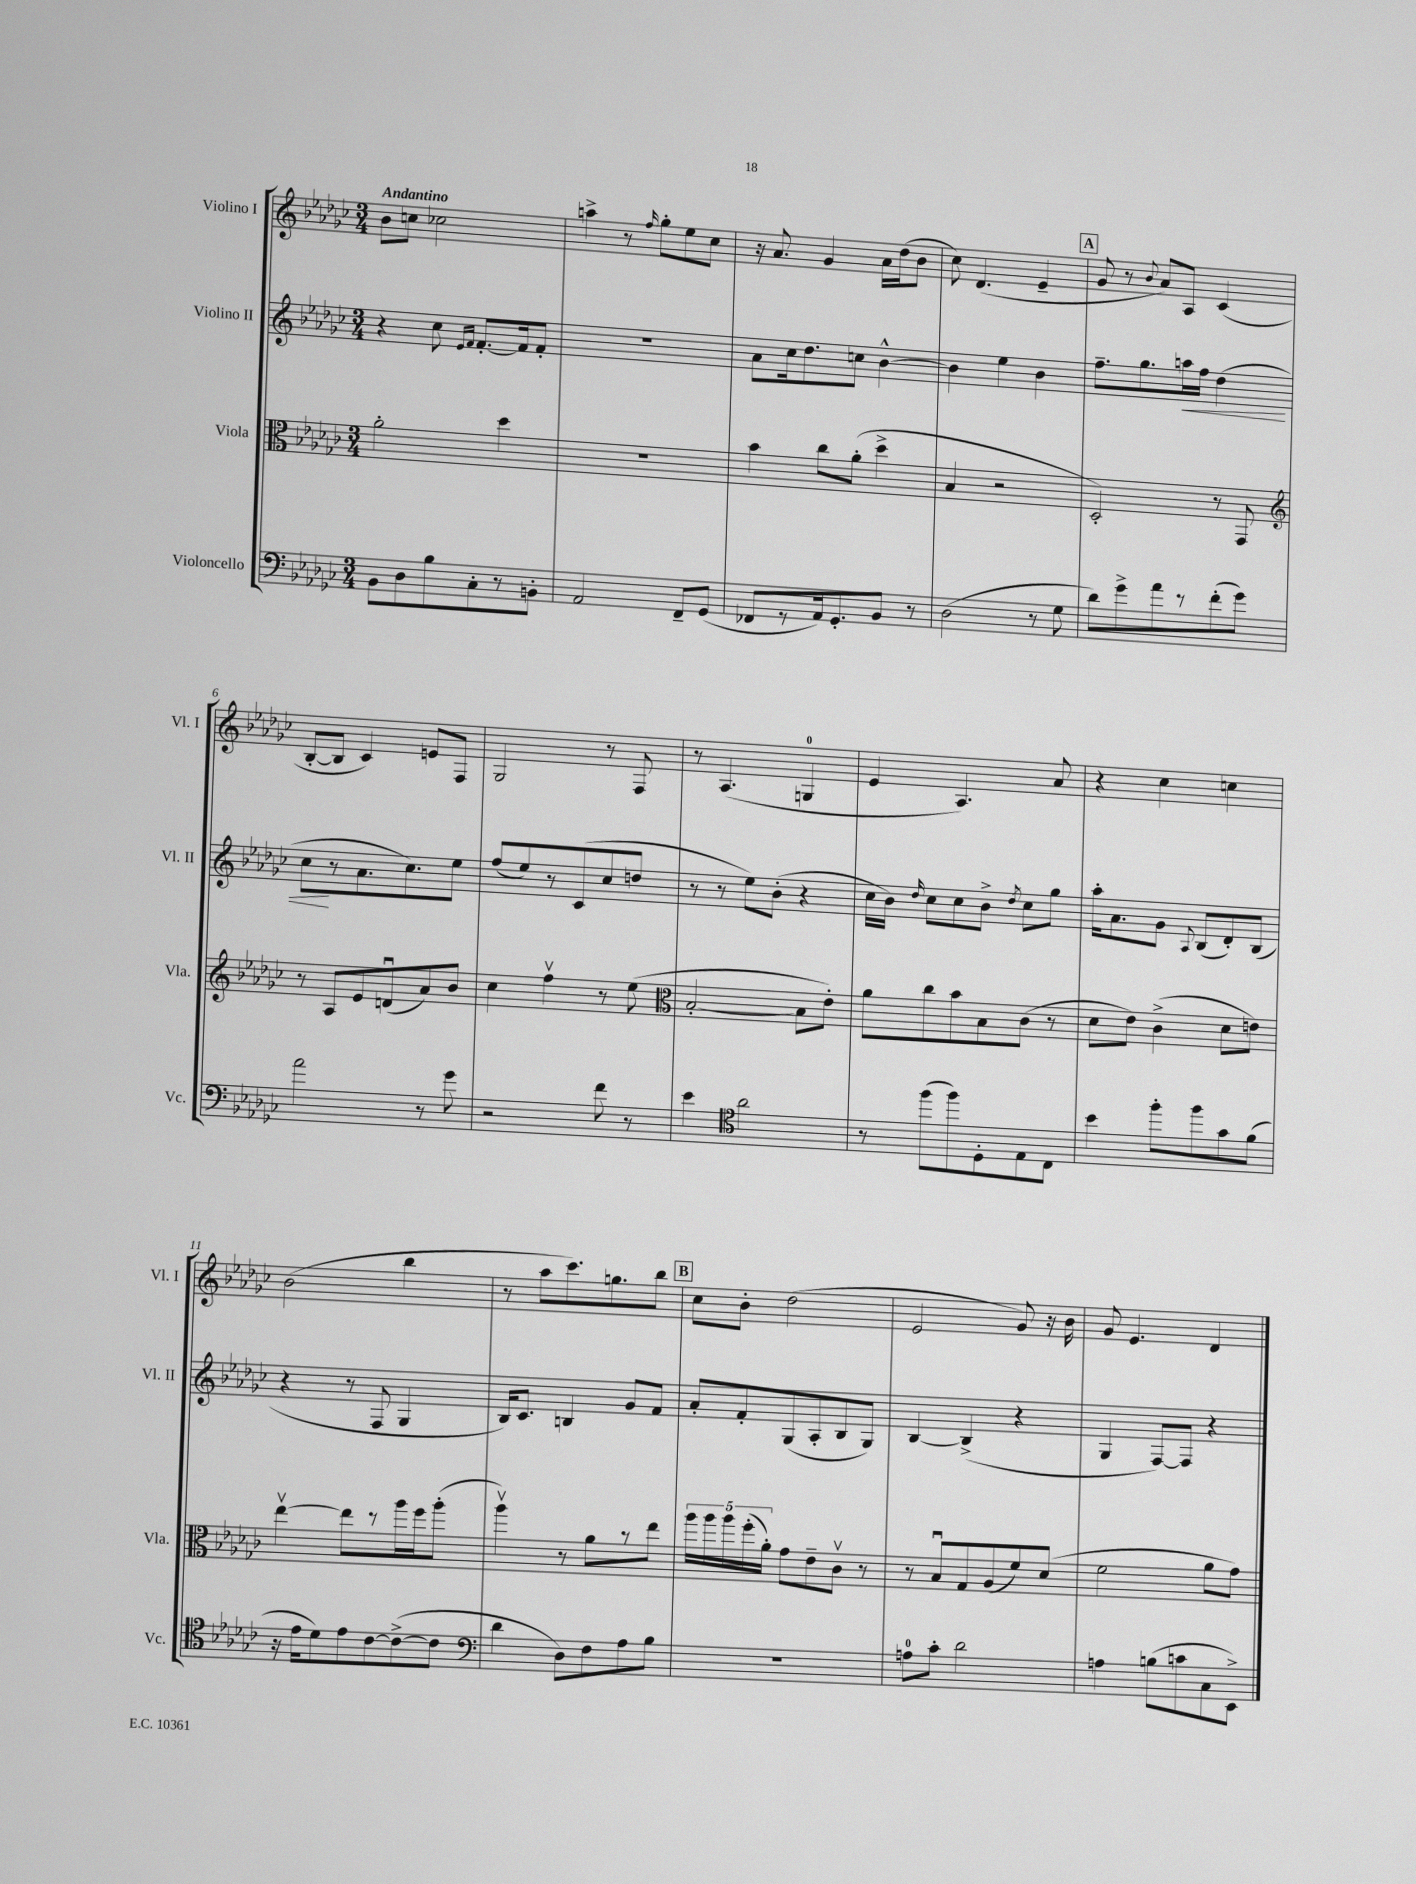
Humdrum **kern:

**kern	**kern	**kern	**kern
*staff4	*staff3	*staff2	*staff1
*clefF4	*clefC3	*clefG2	*clefG2
*k[b-e-a-d-g-c-]	*k[b-e-a-d-g-c-]	*k[b-e-a-d-g-c-]	*k[b-e-a-d-g-c-]
*M3/4	*M3/4	*M3/4	*M3/4
8BB-\L	2a-'\	4r	8b-\L
8D-\	.	.	8cc\J
8B-\	.	8cc-\	2cc-\
.	.	16qqe-/LL	.
.	.	16qqf/JJ	.
8C-'\	.	[8.f'/L	.
8r	4dd-\	.	.
.	.	16f/]k	.
8BB'\J	.	8f'/J	.
=	=	=	=
2AA-/	2.r	2.r	4aa^\
.	.	.	8r
.	.	.	16qqff/
.	.	.	8gg-'\L
8FF~/L	.	.	8ee-\
(8GG-/J	.	.	8cc-\J
=	=	=	=
8FF-/L	4b-\	8a-\L	16r
.	.	.	8.a-/
8r	.	16cc-\k	.
.	.	8.dd-\	.
16AA-/k)	8cc-\L	.	4g-/
8.GG-'/	.	.	.
.	(8a-'\J	8cc\J	.
8BB-/J	4dd-^\	[4b-^^\	16a-\LL
.	.	.	(16dd-\J
8r	.	.	8b-\J
=	=	=	=
(2D-\	4B-/	4b-\]	8cc-\)
.	.	.	(4.d-/
.	2r	4ee-\	.
8r	.	4b-\	4e-~/
8G-\	.	.	.
=	=	=	=
8d-\L)	2D-'/)	8.ff~\L	8g-/
8g-^\	.	.	8r
.	.	8.gg-\	.
.	.	.	8qqb-/
8a-\	.	.	8a-/L)
8r	.	16aa\L	8A-/J
.	.	16ff\JJ	.
(8f'\	8r	(4dd-\	(4c-/
8g-\J)	8GG-/	.	.
=	=	=	=
*	*clefG2	*	*
2a-\	8r	8cc-\L	[8B-'/L
.	8A-/L	8r	8B-/]J
.	8e-/	8.a-\	4c-/)
.	(8du/	.	.
.	.	8.cc-\)	.
8r	8a-/)	.	8e/L
8g-\	8b-/J	8ee-\J	8F/J
=	=	=	=
2r	4cc-\	(8ff/L	2G-/
.	.	8ee-/)	.
.	4ffv\	8r	.
.	.	(8c-/	.
8f\	8r	8cc-/	8r
8r	(8ee-\	8dd/J	8F/
=	=	=	=
*	*clefC3	*	*
4e-\	[2B-'/	8r	8r
.	.	8r	(4.A-/
*clefC4	*	*	*
2a-\	.	8ee-\L)	.
.	.	(8b-'\J	.
.	8B-\]L	4r	4G/
.	8e-'\J)	.	.
=	=	=	=
8r	8a-\L	16cc-\LL	4e-/
.	.	16b-\JJ)	.
.	.	16qqdd-/	.
(8ff\L	8cc-\	8cc-\L	.
8ff\)	8b-\	8cc-\	4.A-/)
8D-'\	8B-\	8b-^\J	.
.	.	8qdd-/	.
8E-\	(8c-\J	8cc-\L	.
8C-\J	8r	8gg-\J	8a-/
=	=	=	=
4b-\	8d-\L	16aa-'\LK	4r
.	.	8.a-\	.
.	8e-\J)	.	.
8ff'\L	(4c-^\	8g-\J	4cc-\
.	.	8qqA-/	.
8ff\	.	(8B-/L	.
8g-\	8d-\L	8d-'/)	4cc\
(8f\J	8e\J)	(8B-/J	.
=	=	=	=
16r	[4ee-v\	4r	(2b-\
16e-\LK	.	.	.
8d-\)	.	.	.
8e-\	8ee-\]L	8r	.
[8c-\	8r	8F/	.
(8c-^\_	16aa-\L	4G-/	4bb-\
.	16ff\J	.	.
8c-\]J	(8aa-'\J	.	.
=	=	=	=
*clefF4	*	*	*
4d-\	4aa-v\)	16B-/LK)	8r
.	.	8.c-/J	.
.	.	.	8aa-\L
8D-\L)	8r	4B/	8.ccc-\)
8F\	8a-\L	.	.
.	.	.	8.gg\
8A-\	8r	8g-/L	.
8B-\J	8ee-\J	8f/J	8bb-\J
=	=	=	=
2.r	20aa-\LL	8a-'/L	8cc-\L
.	20aa-\	.	.
.	20aa-\	.	.
.	.	8f'/	8b-'\J
.	(20ff'\	.	.
.	20a-'\JJ)	.	.
.	8g-\L	(8G-/	(2dd-\
.	8e-~\	8A-'/	.
.	8c-v\J	8B-/	.
.	8r	8G-/J)	.
=	=	=	=
8A\L	8r	[4B-/	2e-/
8c-'\J	8B-u/L	.	.
2d-\	8G-/	(4B-^/]	.
.	(8A-/	.	.
.	8f/)	4r	8g-/)
.	(8d-/J	.	16r
.	.	.	16b-\
=	=	=	=
4A\	2f\	4G-/	8g-/
.	.	.	4.e-/
(8B\L	.	[8F/L)	.
8c\	.	8F/]J	.
8C-\	8a-\L	4r	4d-/
8EE-^\J)	8g-\J)	.	.
==	==	==	==
*-	*-	*-	*-
